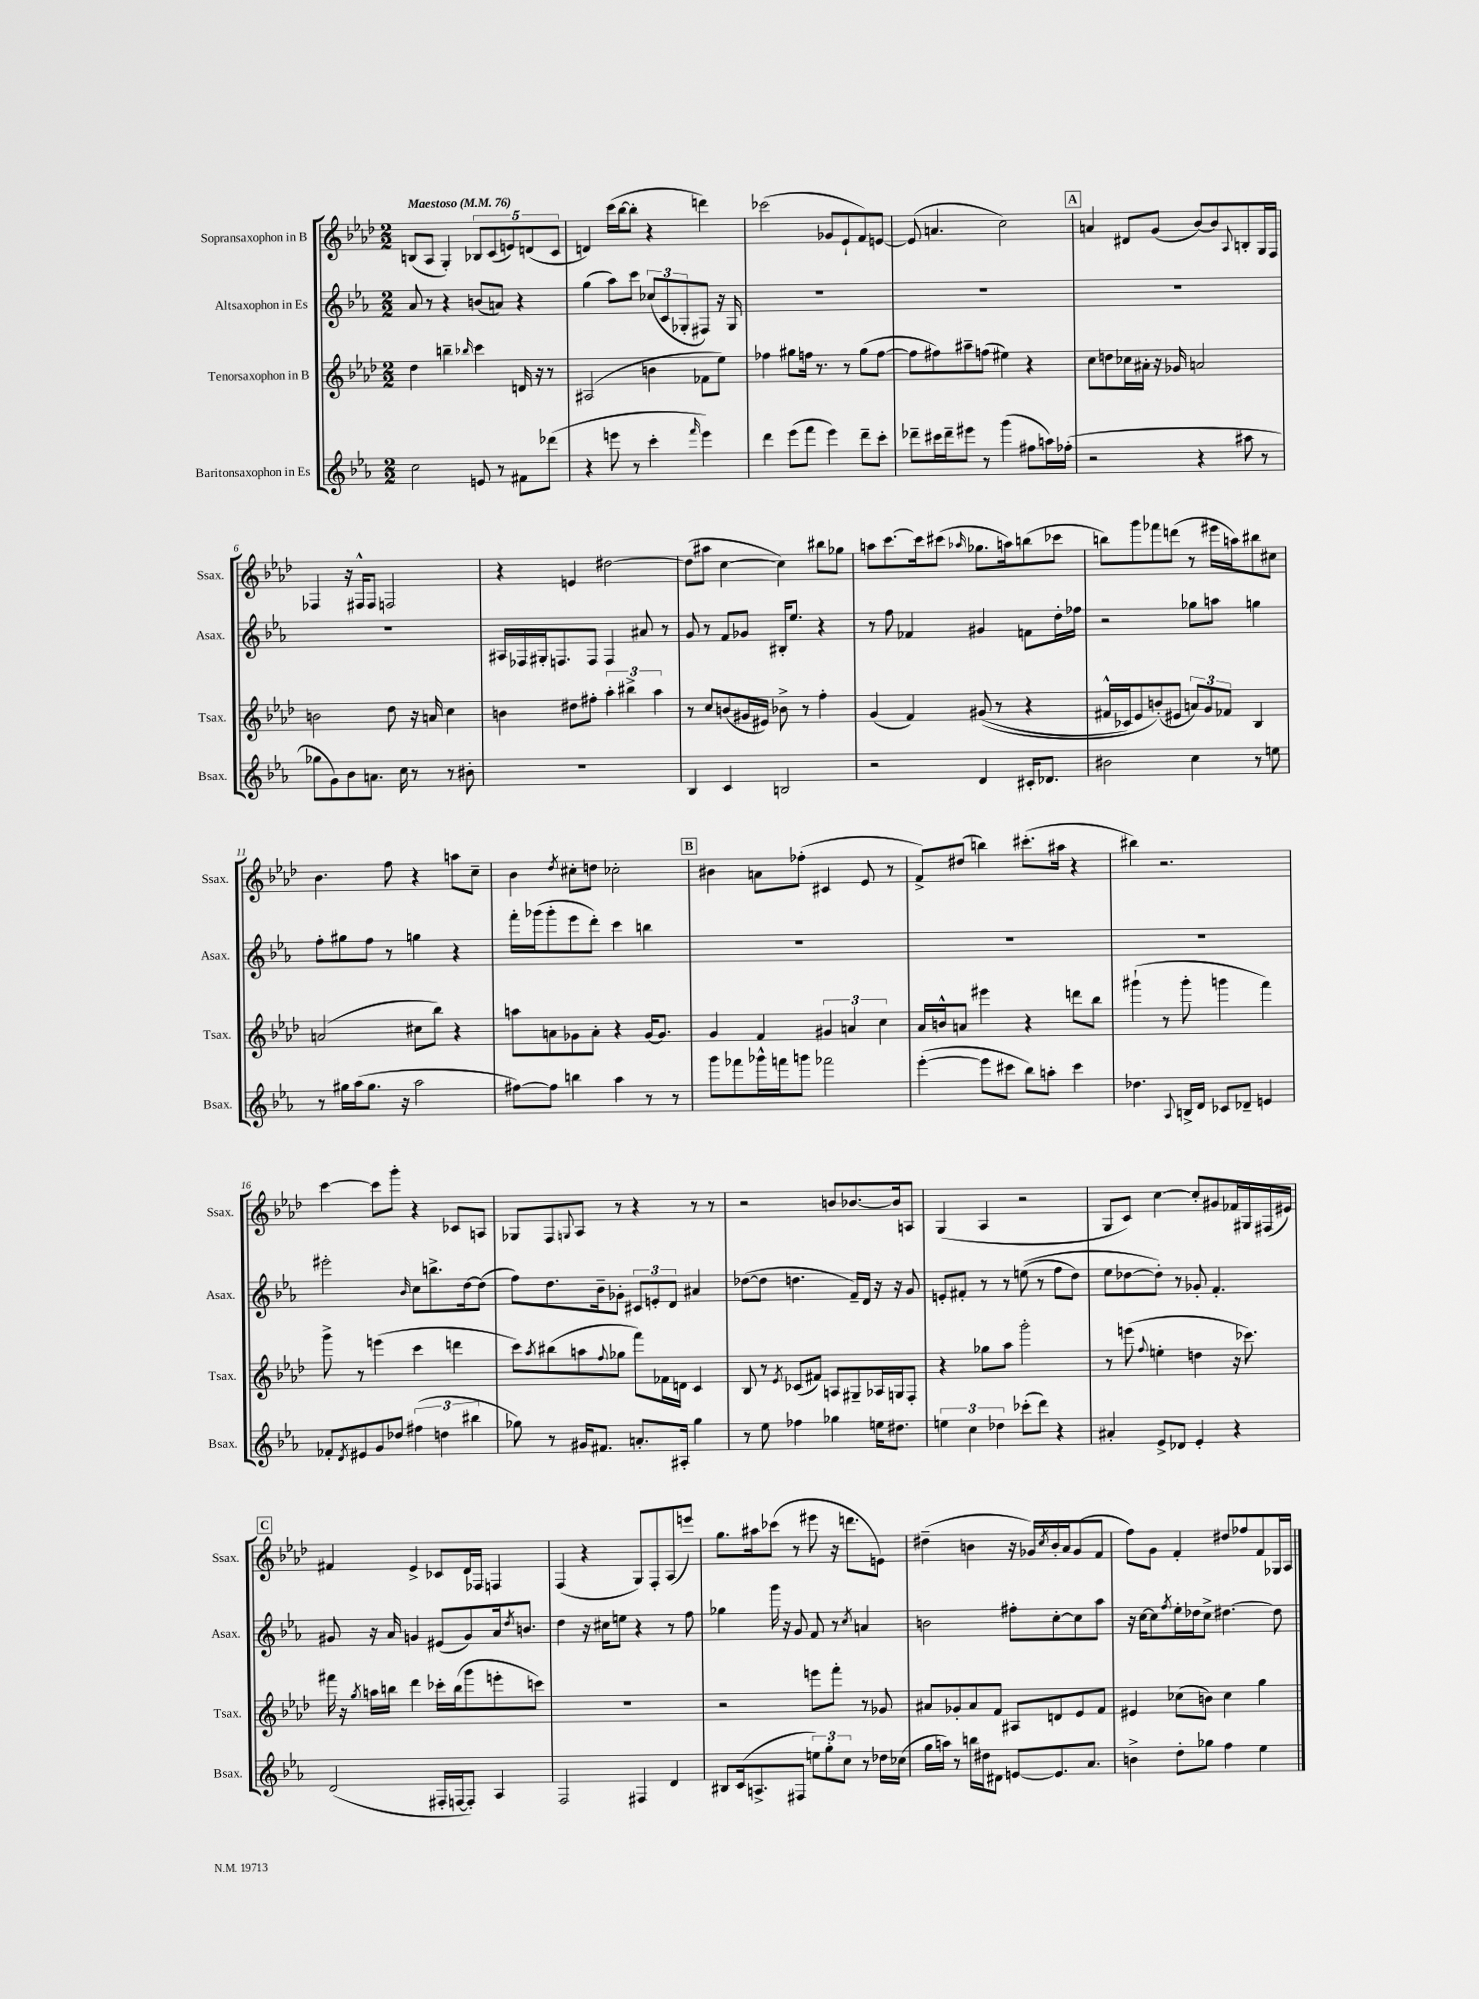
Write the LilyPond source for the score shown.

<<
\new StaffGroup <<
\new Staff = "s0" \with { instrumentName = "Sopransaxophon in B" shortInstrumentName = "Ssax." } {
    \clef treble \key aes \major \numericTimeSignature \time 2/2 \tempo "Maestoso" 4 = 76
    b8( aes8 g4-.) \tuplet 5/4 { bes8 c'8( e'8) d'8( c'8 } |
    d'4) c'''16( bes''16~ bes''8-. r4 d'''4) |
    ces'''2( ges'8 ees'8-! f'8) e'8~ |
    e'8( a'4. c''2) |
    \mark \markup { \box "A" } a'4 dis'8 g'8( bes'8~) bes'8 \appoggiatura { aes8 } b8-. g16 f16 |
    fes4 r16 fis16-^ fis8 f2 |
    r4 e'4 dis''2~ |
    dis''8( ais''8 c''4~ c''4) bis''8 ges''8 |
    a''8 c'''8.~ c'''16 cis'''8( \grace { aes''16 } ges''8. a''16) b''8( ces'''8 |
    b''8) g'''8 fes'''8 d'''8( r8 eis'''16 a''16) bis''8 cis''8 |
    bes'4. f''8 r4 a''8 c''8-- |
    bes'4 \acciaccatura { des''8 } cis''8-. d''8 ces''2-. |
    \mark \markup { \box "B" } bis'4 a'8 fes''8-.( cis'4 ees'8 r8 |
    f'8->) dis''8( b''4) cis'''8.-.( ais''16 r4 |
    bis''4) r2. |
    c'''4~ c'''8 g'''8-. r4 ces'8 a8 |
    ges8 f8 \appoggiatura { g8 } aes8 r8 r4 r8 r8 |
    r2 b'8 bes'8.~ bes'16 a8 |
    g4( aes4 r2 |
    g8 c'8) c''4~ c''8-. gis'8 fes'16 gis16 fis16( eis'16) |
    \mark \markup { \box "C" } fis'4 ees'4-> ces'8 des'16 fes16 f4 |
    f4( r4 g8) f8-. aes8( e'''8) |
    g''8. ais''16 ces'''8( r8 eis'''8 r16 d'''8. e'8) |
    dis''4--( b'4 r16 ges'16) \acciaccatura { c''8 } b'16-. aes'16 ges'8( f'8 |
    f''8) g'8 f'4-. dis''8 fes''8 f'8 ges16 aes16 \bar "|." |
}
\new Staff = "s1" \with { instrumentName = "Altsaxophon in Es" shortInstrumentName = "Asax." } {
    \clef treble \key ees \major \numericTimeSignature \time 2/2
    aes'8 r8 r4 b'8( a'8) r4 |
    g''4( aes''8) c'''8 \tuplet 3/2 { ces''8( c'8 ges8-. } fis8) r16 ges16 |
    R1 |
    R1 |
    \mark \markup { \box "A" } R1 |
    R1 |
    ais16 fes16 gis16-. f8. f8 f4 ais'8 r8 |
    g'8 r8 f'8 ges'8 bis16-. ees''8. r4 |
    r8 f''8 fes'4 gis'4 f'8 d''16-. fes''16 |
    r2 ges''8 a''8 g''4 |
    f''8-. gis''8 f''8 r8 g''4 r4 |
    f'''16-. ges'''16( ges'''8-. ees'''8 d'''8-.) c'''4 b''4 |
    \mark \markup { \box "B" } R1 |
    R1 |
    R1 |
    eis'''2-. \grace { bes'16 } c''8 b''8.-> d''16~ d''8( |
    f''8) d''8. bes'16-- ges'8-. \tuplet 3/2 { cis'8 e'8-. d'8 } ais'4 |
    des''8~( des''8 d''4. f'16--) d'16 r16 r16 g'8 |
    e'8-. fis'8-. r8 r8 e''8(\( r8 f''8 d''8) |
    ees''8 des''8~ des''8-.\) r8 ges'8-. f'4.-. |
    \mark \markup { \box "C" } gis'8 r16 aes'16 g'4 eis'8( g'8) aes'16 \acciaccatura { d''8 } b'8. |
    d''4 r16 cis''16 e''8 r4 r8 f''8 |
    ges''4 g'''16 r16 g'8 f'8 r8 \acciaccatura { c''8 } a'4 |
    b'2 fis''8-. c''8~-. c''8 aes''8 |
    r16 c''16~ c''8 \acciaccatura { f''8 } ees''16-. des''16 c''8-> dis''4.~ dis''8 \bar "|." |
}
\new Staff = "s2" \with { instrumentName = "Tenorsaxophon in B" shortInstrumentName = "Tsax." } {
    \clef treble \key aes \major \numericTimeSignature \time 2/2
    des''4 b''4-- \grace { bes''16 } c'''4 d'16 r16 r8 |
    ais2( b'4 fes'8 ees''8) |
    fes''4 gis''8 f''16 r8. r8 gis''8( f''8~ |
    f''8 fis''8) ais''8-- f''8( eis''4) r4 |
    \mark \markup { \box "A" } c''8 d''8 ces''16 ais'16-. r16 ges'16 a'2 |
    b'2 des''8 r16 a'16 c''4 |
    b'4 dis''8 fis''8-. \tuplet 3/2 { aes''4-. bis''4-> aes''4 } |
    r8 c''8 b'8( gis'16 eis'16) bes'8-> r8 f''4-. |
    g'4( f'4) gis'8(\( r8 r4 |
    fis'16-^ ces'16) ees'8 b'8-.(\) eis'8 \tuplet 3/2 { a'8) g'8 fes'8 } bes4 |
    a'2( cis''8 bes''8) r4 |
    a''8 a'8 ges'8 a'8-. r4 ges'16~ ges'8. |
    \mark \markup { \box "B" } g'4 f'4 \tuplet 3/2 { gis'4 a'4 c''4 } |
    aes'16 b'16-^ a'8 eis'''4 r4 d'''8 bes''8 |
    gis'''4-!( r8 gis'''8-. g'''4 f'''4) |
    g'''8-> r8 e'''4( c'''4 d'''4 |
    c'''8) \acciaccatura { aes''8 } bis''8( a''8 \appoggiatura { f''8 } ges''8 f'''8) fes'16 d'16 c'4 |
    bes8 r8 \acciaccatura { ees'8 } ces'8( fis'8) a8 gis8-- aes16 g16 f8-. |
    r4 ges''8 aes''8 g'''2-. |
    r8 e'''8( \appoggiatura { f''8 } e''4-. d''4 r16 ces'''8.) |
    \mark \markup { \box "C" } fis'''16 r16 \acciaccatura { g''8 } a''16 b''16 des'''4 ces'''16-. b''16( g'''8 e'''8-. c'''8) |
    R1 |
    r2 e'''8 f'''8-. r8 ges'8 |
    ais'8 ges'8-. ais'8 f'8 ais8 d'8 ees'8 f'8 |
    eis'4 ces''8( b'8) ces''4 g''4 \bar "|." |
}
\new Staff = "s3" \with { instrumentName = "Baritonsaxophon in Es" shortInstrumentName = "Bsax." } {
    \clef treble \key ees \major \numericTimeSignature \time 2/2
    c''2 e'8 r8 fis'8 des'''8( |
    r4 e'''8 r8 c'''4-. \grace { f'''16 } e'''4) |
    d'''4 ees'''8( f'''8 ees'''4) d'''8-- c'''8-. |
    des'''8-- cis'''16 des'''16-- eis'''8 r8 g'''4( fis''8 a''16) fes''16-.( |
    \mark \markup { \box "A" } r2 r4 ais''8 r8 |
    ges''8 g'8) bes'8 a'8. c''16 r8 r8 bis'8-. |
    R1 |
    bes4 c'4 b2 |
    r2 d'4 cis'16-. des'8. |
    bis'2 c''4 r8 e''8 |
    r8 gis''16 aes''16( gis''8. r16 aes''2 |
    fis''8~) fis''8 b''4 aes''4 r8 r8 |
    \mark \markup { \box "B" } g'''8 fes'''8 ges'''16-^ f'''16 g'''8 fes'''2 |
    ees'''4~-.( ees'''8 cis'''8 bes''8) a''8-. cis'''4 |
    des''4. \appoggiatura { aes8 } b16-> d'16 ces'8 des'8-- e'4 |
    fes'8-. \acciaccatura { d'8 } eis'8 g'8 des''8 \tuplet 3/2 { fis''4( d''4 bis''4 } |
    ges''8) r8 gis'16 fis'8. a'8.-. ais16-. ges''4 |
    r8 ees''8 fes''4 ges''4 e''16 dis''8. |
    \tuplet 3/2 { e''4 c''4 des''4 } ces'''8-.( d'''8) r4 |
    ais'4-. ees'8-> des'8 ees'4-. r4 |
    \mark \markup { \box "C" } d'2( fis16-. f16~ f8-.) aes4 |
    f2 fis4 d'4 |
    bis8 c'16( a8.-> fis8 \tuplet 3/2 { e''8) g''8-. c''8 } r8 des''16 ces''16( |
    g''16 a''16) r8 b''16 dis''16 dis'8 e'8~ e'8. aes'8. |
    b'4-> d''8-. ges''8 f''4 ees''4 \bar "|." |
}
>>
>>
